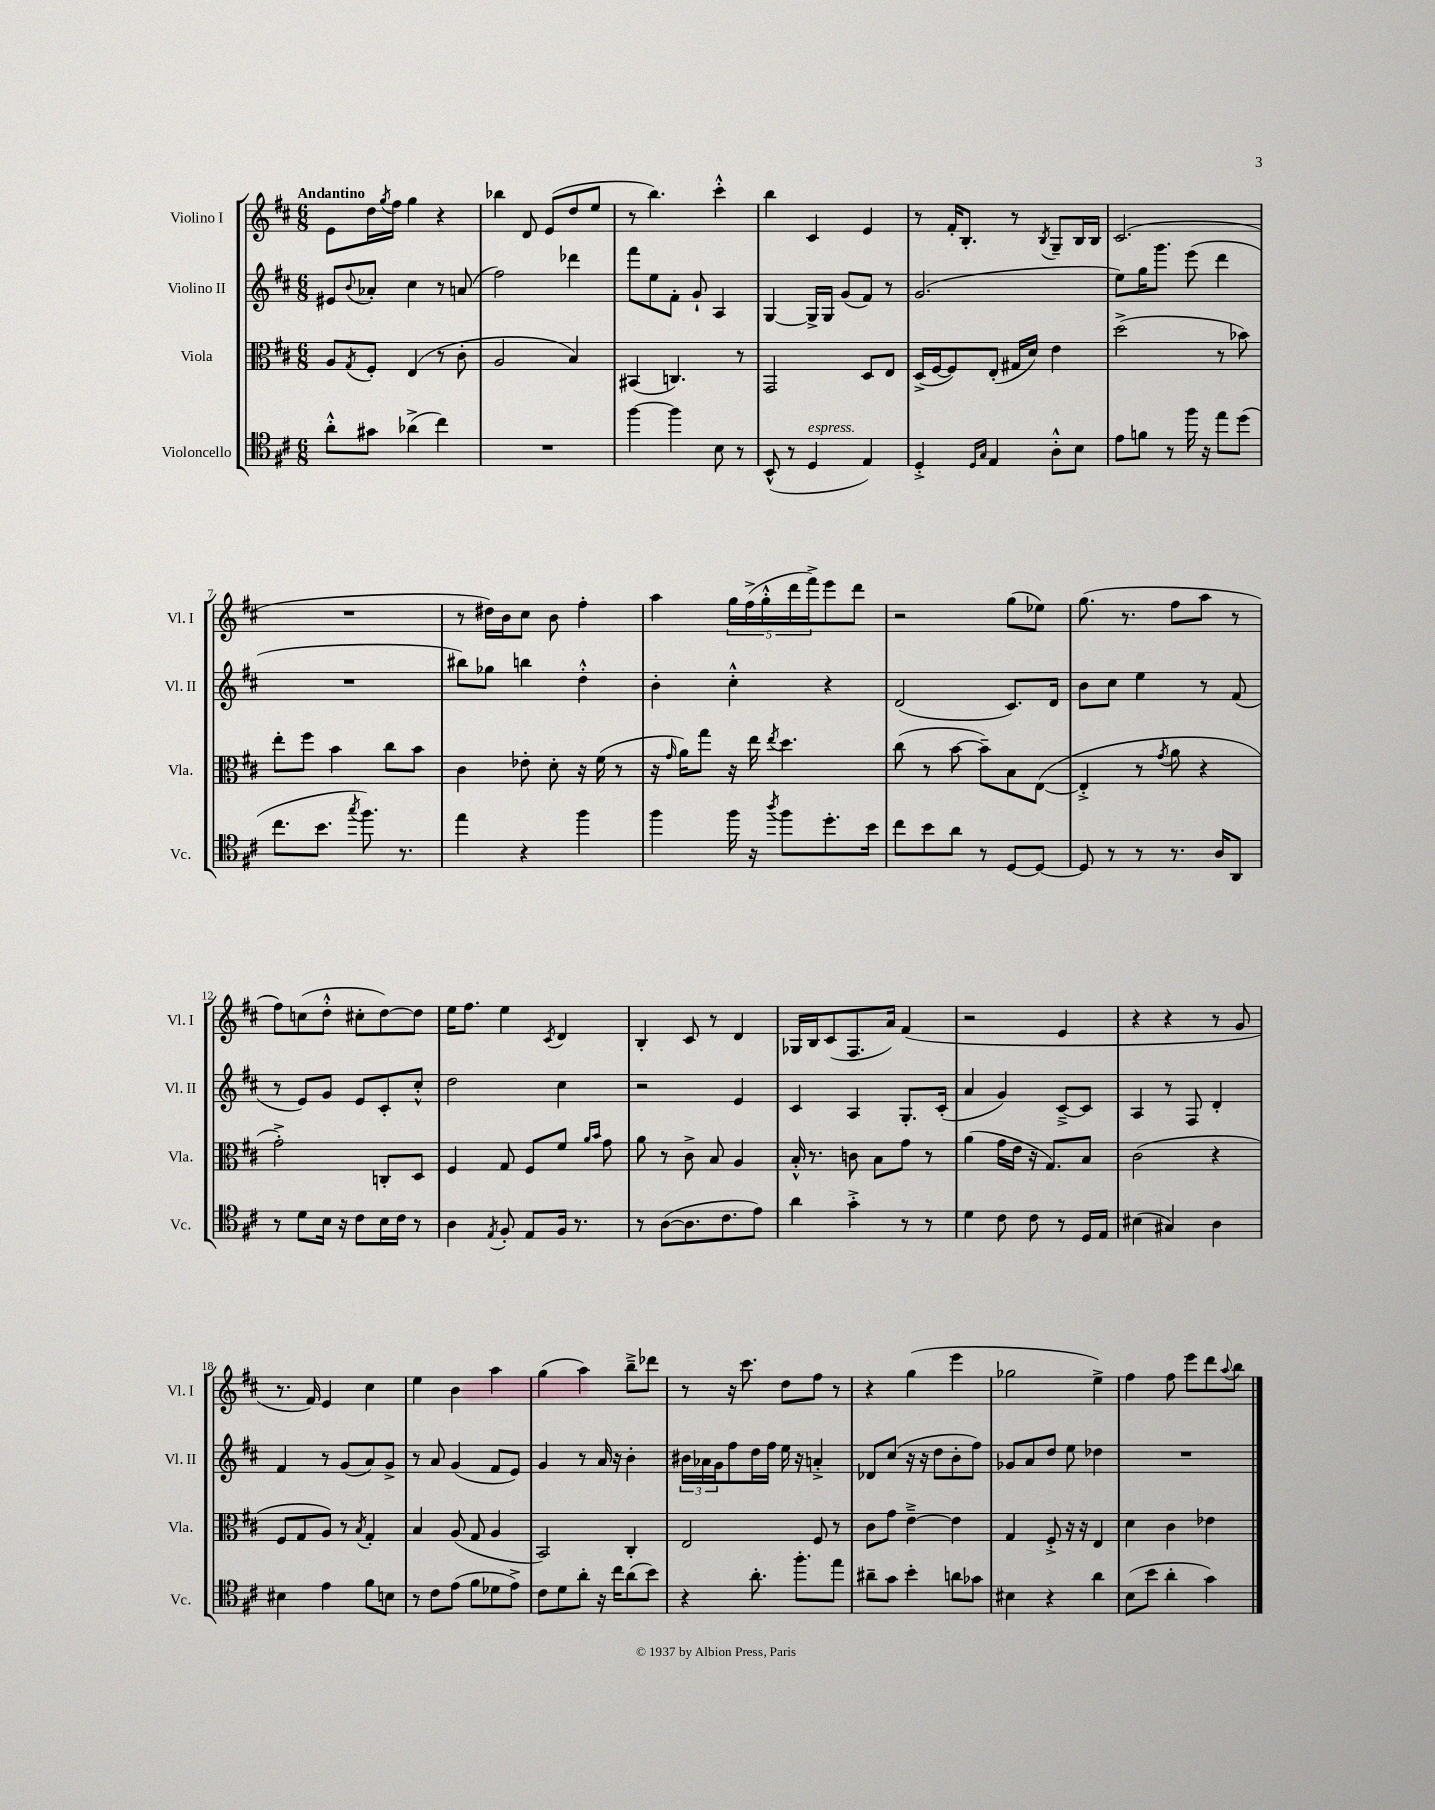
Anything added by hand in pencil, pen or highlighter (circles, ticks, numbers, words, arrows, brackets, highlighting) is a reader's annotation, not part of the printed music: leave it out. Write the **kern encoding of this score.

**kern	**kern	**kern	**kern
*part4	*part3	*part2	*part1
*staff4	*staff3	*staff2	*staff1
*I"Violoncello	*I"Viola	*I"Violino II	*I"Violino I
*I'Vc.	*I'Vla.	*I'Vl. II	*I'Vl. I
*clefC4	*clefC3	*clefG2	*clefG2
*k[f#c#]	*k[f#c#]	*k[f#c#]	*k[f#c#]
*M6/8	*M6/8	*M6/8	*M6/8
=1	=1	=1	=1
!	!	!	!LO:TX:a:B:t=Andantino
8a'^^\L	8A/L	8e#X/L	8e\L
.	8qG/	8qqb/	.
8g#X\J	8F#'/J	8a-X'/J	16dd\L
.	.	.	8qgg/
.	.	.	16ff#\JJ
(4a-X^\	(4E/	4cc#\	4gg\
4cc#\)	8r	8r	4r
.	8c#'\	(8an/	.
=2	=2	=2	=2
2.r	2A/	2ff#\)	4bb-X\
.	.	.	8d/
.	.	.	(8e/L
.	4B/)	4ddd-X\	8dd/
.	.	.	8ee/J
=3	=3	=3	=3
[4ff#\	(4BB#X/	8fff#\L	8r
.	.	8ee\	4.bb\)
4ff#\]	4.Cn/)	8f#'\J	.
.	.	8g`/	.
8B\	.	4A/	4ccc#'^^\
8r	8r	.	.
=4	=4	=4	=4
(8BB^^/	2GG/	[4G/	4bb\
8r	.	.	.
!LO:TX:a:i:t=espress.	!	!	!
4D/	.	16G^/LL]	4c#/
.	.	16G/JJ	.
.	.	(8g/L	.
4E/)	8D/L	8f#/J)	4e/
.	8E/J	8r	.
=5	=5	=5	=5
4D'^/	(16D^/LL	(2.g/	8r
.	[16F#/J	.	.
.	8F#/])	.	16f#'/KL
.	.	.	8.B'/J
16qqD/LL	.	.	.
16qqG/JJ	.	.	.
4E/	(8E'/J	.	.
.	16G#X/LL	.	8r
.	16d/JJ)	.	.
.	.	.	8qB/
8A'^^\L	4e\	.	8G~/L
8B\J	.	.	16B/L
.	.	.	16B/JJ
=6	=6	=6	=6
8e\L	(2dd^\	8ee\L)	(2.c#/
8fn\J	.	16gg\K	.
.	.	8.ggg\J	.
8r	.	.	.
16ff#\	.	(8eee\	.
16r	.	.	.
8ee\L	8r	4ddd\	.
(8dd\J	8b-X\)	.	.
!!LO:LB:g=z
=7	=7	=7	=7
8.cc#\L	8ee'\L	2.r	2.r
.	8ff#\J	.	.
8.b\J	.	.	.
.	4b\	.	.
8qgg/	.	.	.
8.ff#\)	.	.	.
.	8cc#\L	.	.
8.r	.	.	.
.	8b\J	.	.
=8	=8	=8	=8
4ee\	4c#\	8bb#X\L)	8r
.	.	8gg-X\J	16dd#X\LL)
.	.	.	16b\J
4r	8e-X'\	4bbn\	8cc#\J
.	8d'\	.	8b\
4ff#\	16r	4dd'^^\	4ff#'\
.	(16f#\	.	.
.	8r	.	.
=9	=9	=9	=9
4ff#\	16r	4b'\	4aa\
.	16qqg/	.	.
.	16a\KL)	.	.
.	8gg\J	.	.
16ff#\	16r	4cc#'^^\	20gg\LL
.	.	.	(20ff#^\
16r	16ee\	.	.
.	.	.	20gg'^^\
8qaa/	8qee/	.	.
8ff#\L	4.dd\	.	.
.	.	.	20ddd\
.	.	.	20fff#^\J)
8.dd'\	.	4r	8eee\
.	.	.	8ddd\J
16b\Jk	.	.	.
=10	=10	=10	=10
8cc#\L	(8cc#\	(2d/	2r
8b\	8r	.	.
8a\J	[8b\	.	.
8r	8b~\L])	.	.
[8D/L	8B\	8.c#/L)	(8gg\L
8D/J_	([8E\J	.	8ee-X\J)
.	.	16d/Jk	.
=11	=11	=11	=11
8D/]	4E'^/]	8b\L	(8.gg\
8r	.	8cc#\J	.
.	.	.	8.r
8r	8r	4ee\	.
.	8qg/	.	.
8.r	8a\	.	8ff#\L
.	4r	8r	8aa\J
16A/KL	.	.	.
8AA/J	.	(8f#/	8r
!!LO:LB:g=z
=12	=12	=12	=12
8r	2g'^\)	8r	8ff#\L)
8d\L	.	8e/L)	(8ccn\
16B\Jk	.	8g/J	8dd'^^\J
16r	.	.	.
8c#\L	.	8e/L	8cc#X'\L
16B\L	8Cn'/L	8c#'/	[8dd\)
16c#\JJ	.	.	.
8r	8D/J	8cc#'^^/J	8dd\J]
=13	=13	=13	=13
4A\	4F#/	2dd\	16ee\KL
.	.	.	8.ff#\J
8qE/	.	.	.
8F#'/	8G/	.	4ee\
8E/L	8F#/L	.	.
.	.	.	8qc#/
16F#/Jk	8f#/J	4cc#\	4d/
8.r	.	.	.
.	16qqa/LL	.	.
.	16qqb/JJ	.	.
.	8g\	.	.
=14	=14	=14	=14
8r	8a\	2r	4B'/
([8A\L	8r	.	.
8.A\]	8c#^\	.	8c#/
.	8B/	.	8r
8.c#\	.	.	.
.	4A/	4e/	4d/
8e\J)	.	.	.
=15	=15	=15	=15
4a\	16B'^^/	4c#/	16G-X/LL
.	8.r	.	16B/J
.	.	.	(8c#/
4g'^\	8cn\	4A/	8.F#/
.	8B\L	.	.
.	.	.	16a/Jk)
8r	8g\J	8.G'/L	(4f#/
8r	8r	.	.
.	.	(16c#'/Jk	.
=16	=16	=16	=16
4d\	(4a\	4a/	2r
8c#\	16g\LL	4g/)	.
.	16e\JJ	.	.
8c#\	16r	.	.
.	8.G/L)	.	.
8r	.	[8c#~^/L	4e/
16D/LL	8B/J	8c#/J]	.
16E/JJ	.	.	.
=17	=17	=17	=17
(4B#X\	(2c#\	4A/	4r
4G#X/)	.	8r	4r
.	.	8F#/	.
4A\	4r	4d'/	8r
.	.	.	8g/
!!LO:LB:g=z
=18	=18	=18	=18
4B#X\	8F#/L	4f#/	8.r
.	8G/	.	.
.	.	.	16f#/)
4e\	8A/J)	8r	4e/
.	8r	(8g/L	.
.	8qB/	.	.
8f#\L	4G'/	8a/)	4cc#\
8Bn\J	.	8g^/J	.
=19	=19	=19	=19
8r	4B/	8r	4ee\
8c#\L	.	8a/	.
(8e\J	(8A/	(4g/	4b\
8f#\L	8G/	.	.
8d-X\	4A/	8f#/L	4aa\
8e^\J)	.	8e/J)	.
=20	=20	=20	=20
8c#\L	2BB/)	4g/	(4gg\
8d\	.	.	.
8a'\J	.	8r	4aa\)
16r	.	16a/	.
16cc#\KL	.	16r	.
(8a\	4C#'/	4b'\	8bb~^\L
8b\J)	.	.	8ddd-X\J
=21	=21	=21	=21
4r	2E/	24b#X\LL	8r
.	.	24a-X\	.
.	.	24g\J	.
.	.	8ff#\	16r
.	.	.	8.ccc#\
8.a'\	.	16dd\L	.
.	.	16ff#\JJ	.
.	.	16ee\	8dd\L
8.ff#'\L	.	16r	.
.	8F#/	4an'^/	8ff#\J
8ee\J	8r	.	8r
=22	=22	=22	=22
8a#X~\L	8c#\L	8d-X/L	4r
8g\J	8g\J	(8cc#/J	.
4b'\	[4e~^\	16r	(4gg\
.	.	16r	.
.	.	8dd\L	.
8an\L	4e\]	8b'\	4eee\
8g-X\J	.	8ff#\J)	.
=23	=23	=23	=23
4B#X\	4G/	8g-X/L	2gg-X\
.	.	8a/	.
4r	8F#'^/	8dd/J	.
.	16r	8ee\	.
.	16r	.	.
4a\	4E/	4dd-X\	4ee^\)
=24	=24	=24	=24
(8B\L	4d\	2.r	4ff#\
8b\J	.	.	.
4a'\	4c#\	.	8ff#\
.	.	.	8eee\L
4g\)	4e-X\	.	8ddd\
.	.	.	8qqaa/
.	.	.	8bb\J
==	==	==	==
*-	*-	*-	*-
